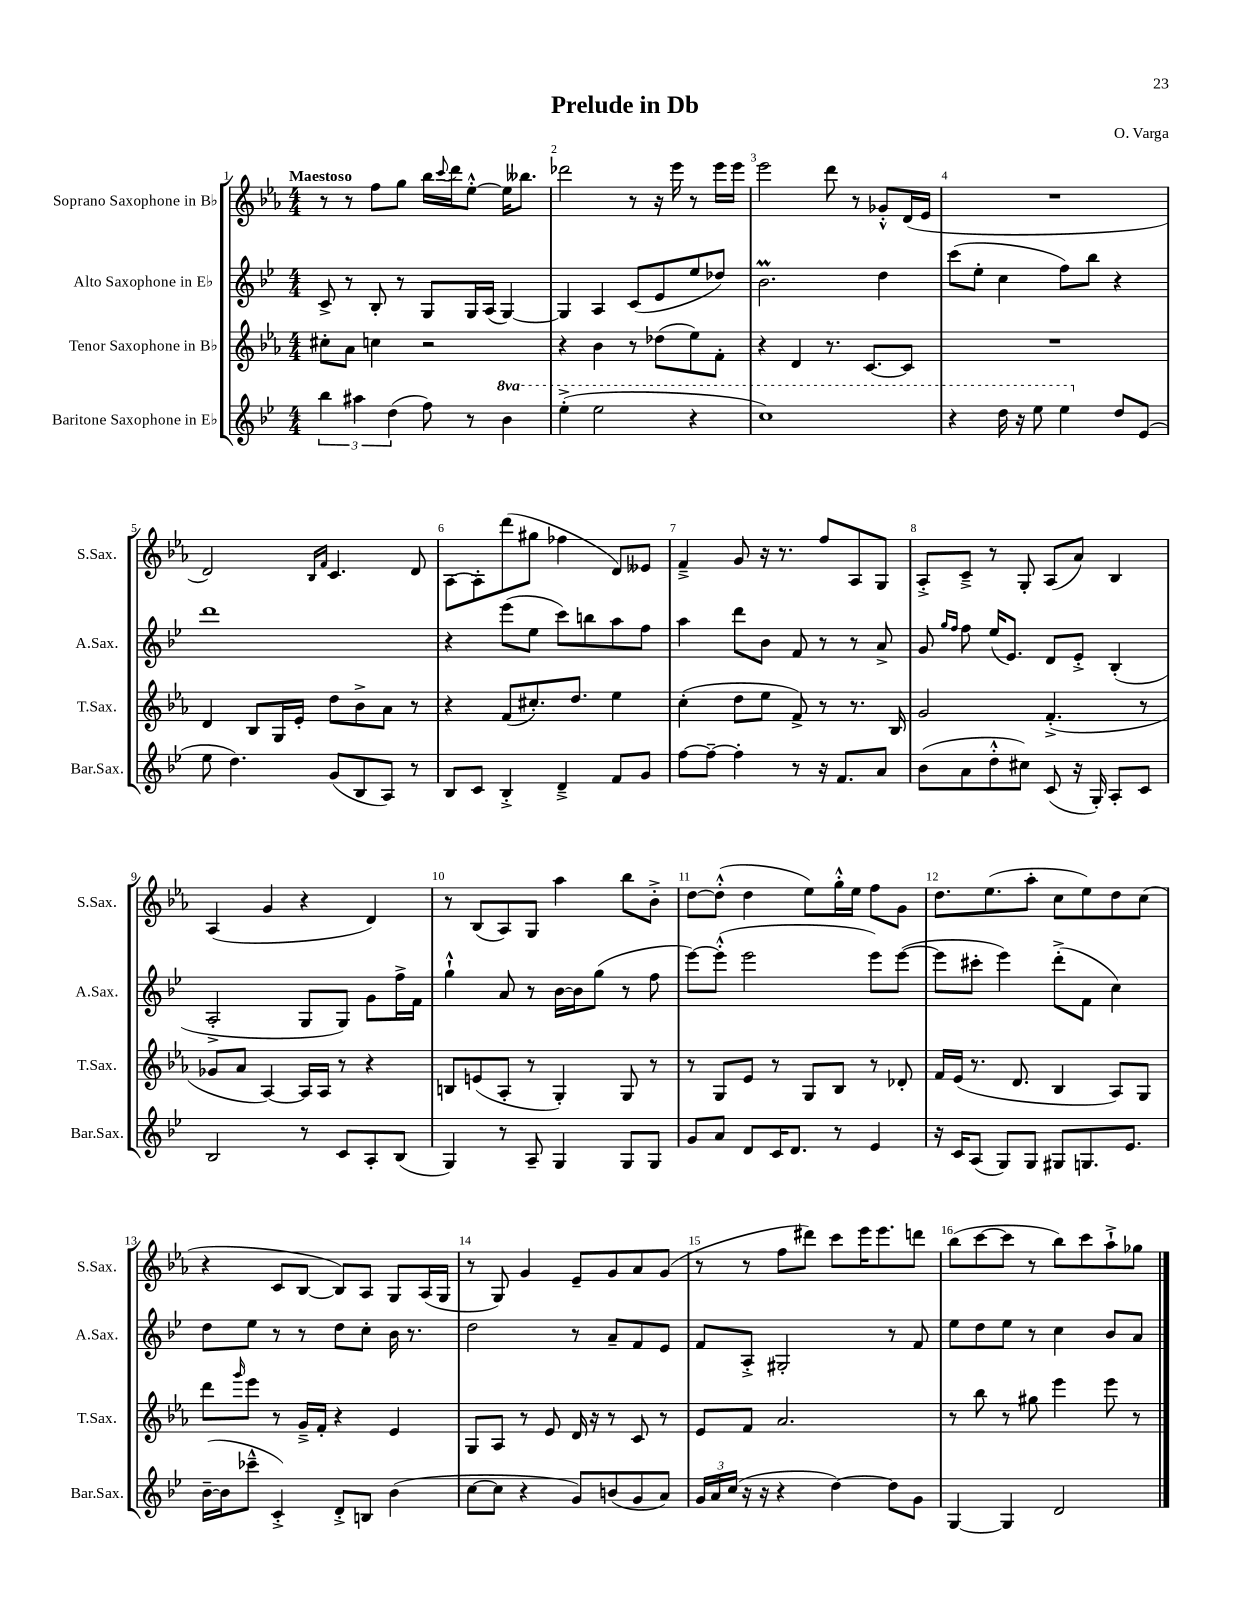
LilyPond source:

\header { title = "Prelude in Db" composer = "O. Varga" }
<<
\new StaffGroup <<
\new Staff = "s0" \with { instrumentName = "Soprano Saxophone in Bb" shortInstrumentName = "S.Sax." } {
    \clef treble \key ees \major \numericTimeSignature \time 4/4 \tempo "Maestoso"
    r8 r8 f''8 g''8 bes''16 \appoggiatura { c'''8 } d'''16 ees''8~-.-^ ees''16 beses''8. |
    des'''2 r8 r16 ees'''16 r8 ees'''16 ees'''16 |
    ees'''2 d'''8 r8 ges'8-.-^ d'16( ees'16 |
    R1 |
    d'2) \grace { bes16 f'16 } c'4. d'8 |
    aes8~ aes8-. d'''8( gis''8 fes''4 d'8) eeses'8 |
    f'4---> g'8 r16 r8. f''8 aes8 g8 |
    aes8-.-> c'8---> r8 g8-. aes8( aes'8) bes4 |
    aes4( g'4 r4 d'4) |
    r8 bes8( aes8) g8 aes''4 bes''8 bes'8-.-> |
    d''8~ d''8-.-^( d''4 ees''8) g''16-.-^ ees''16 f''8 g'8 |
    d''8. ees''8.( aes''8-. c''8 ees''8) d''8 c''8( |
    r4 c'8 bes8~ bes8) aes8 g8 aes16( g16 |
    r8 g8) g'4 ees'8-- g'8 aes'8 g'8( |
    r8 r8 f''8 dis'''8) c'''8 ees'''16 ees'''8. d'''8 |
    bes''8( c'''8~ c'''8 r8 bes''8) c'''8 aes''8-!-> ges''8 \bar "|." |
}
\new Staff = "s1" \with { instrumentName = "Alto Saxophone in Eb" shortInstrumentName = "A.Sax." } {
    \clef treble \key bes \major \numericTimeSignature \time 4/4
    c'8-> r8 bes8-. r8 g8 g16 a16( g4~) |
    g4 a4 c'8( ees'8 ees''8 des''8) |
    bes'2.\prall d''4 |
    c'''8( ees''8-. c''4 f''8) bes''8 r4 |
    d'''1 |
    r4 ees'''8( ees''8 c'''8) b''8 a''8 f''8 |
    a''4 d'''8 bes'8 f'8 r8 r8 a'8-> |
    g'8 \grace { g''16 f''16 } f''8 ees''16( ees'8.) d'8 ees'8-.-> bes4-.( |
    a2-.-> g8 g8) g'8 f''16-> f'16 |
    g''4-!-^ a'8 r8 bes'16~ bes'16 g''8( r8 f''8 |
    ees'''8~) ees'''8-.-^( ees'''2 ees'''8) ees'''8~( |
    ees'''8 cis'''8-. ees'''4) d'''8-.->( f'8 c''4) |
    d''8 ees''8 r8 r8 d''8 c''8-. bes'16 r8. |
    d''2 r8 a'8-- f'8 ees'8 |
    f'8 a8-.-> gis2-. r8 f'8 |
    ees''8 d''8 ees''8 r8 c''4 bes'8 a'8 \bar "|." |
}
\new Staff = "s2" \with { instrumentName = "Tenor Saxophone in Bb" shortInstrumentName = "T.Sax." } {
    \clef treble \key ees \major \numericTimeSignature \time 4/4
    cis''8-. aes'8 c''4 r2 |
    r4 bes'4 r8 des''8( ees''8) f'8-. |
    r4 d'4 r8. c'8.~ c'8 |
    R1 |
    d'4 bes8 g16 ees'16-. d''8 bes'8-> aes'8 r8 |
    r4 f'8( cis''8.-.) d''8. ees''4 |
    c''4-.( d''8 ees''8 f'8->) r8 r8. bes16 |
    g'2 f'4.-.->( r8 |
    ges'8 aes'8 aes4~) aes16 aes16 r8 r4 |
    b8 e'8( aes8-. r8 g4-.) g8 r8 |
    r8 g8 ees'8 r8 g8 bes8 r8 des'8-. |
    f'16 ees'16( r8. d'8. bes4 aes8) g8 |
    d'''8 \grace { g'''16 } ees'''8 r8 g'16---> f'16-. r4 ees'4 |
    g8 aes8 r8 ees'8 d'16 r16 r8 c'8 r8 |
    ees'8 f'8 aes'2. |
    r8 bes''8 r8 gis''8 ees'''4 ees'''8 r8 \bar "|." |
}
\new Staff = "s3" \with { instrumentName = "Baritone Saxophone in Eb" shortInstrumentName = "Bar.Sax." } {
    \clef treble \key bes \major \numericTimeSignature \time 4/4 \set Staff.ottavationMarkups = #ottavation-simple-ordinals
    \tuplet 3/2 { bes''4 ais''4 d''4( } f''8) r8 \ottava #1 bes''4 |
    ees'''4-.->( ees'''2 r4 |
    c'''1) |
    r4 d'''16 r16 ees'''8 ees'''4 \ottava #0 d''8 ees'8( |
    ees''8 d''4.) g'8( bes8 a8) r8 |
    bes8 c'8 bes4-.-> d'4---> f'8 g'8 |
    f''8~ f''8~-- f''4-. r8 r16 f'8. a'8 |
    bes'8( a'8 d''8-.-^ cis''8) c'8( r16 g16-.) a8-. c'8 |
    bes2 r8 c'8 a8-. bes8( |
    g4) r8 a8-- g4 g8 g8 |
    g'8 a'8 d'8 c'16 d'8. r8 ees'4 |
    r16 c'16 a8( g8) g8 gis8 g8. ees'8. |
    bes'16~--( bes'16 ces'''8---^ c'4-.->) d'8-.-> b8 bes'4( |
    c''8~ c''8 r4 g'8) b'8( g'8 a'8) |
    \tuplet 3/2 { g'16 a'16 c''16( } r16 r16 r4 d''4~) d''8 g'8 |
    g4~ g4 d'2 \bar "|." |
}
>>
>>
\layout { \context { \Score \override BarNumber.break-visibility = ##(#f #t #t) barNumberVisibility = #all-bar-numbers-visible } }
